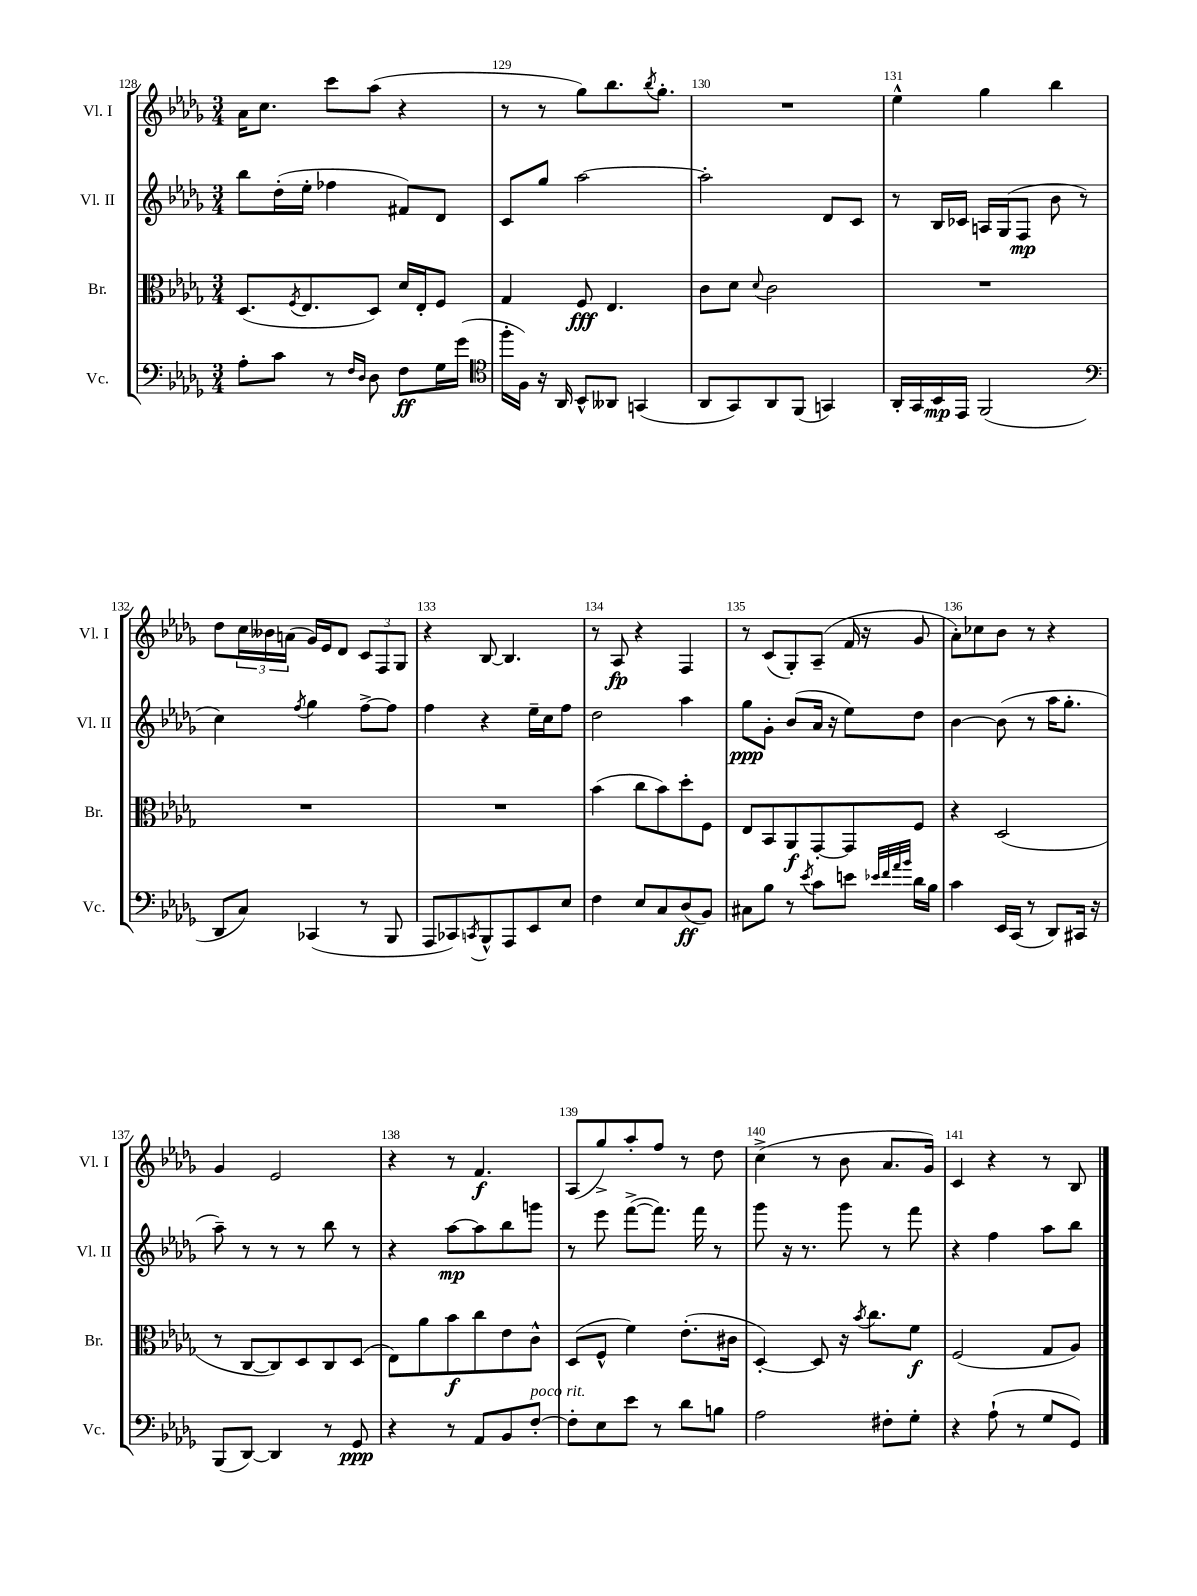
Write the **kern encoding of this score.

**kern	**dynam	**kern	**dynam	**kern	**dynam	**kern	**dynam
*part4	*part4	*part3	*part3	*part2	*part2	*part1	*part1
*staff4	*staff4	*staff3	*staff3	*staff2	*staff2	*staff1	*staff1
*I"Vc.	*	*I"Br.	*	*I"Vl. II	*	*I"Vl. I	*
*I'Vc.	*	*I'Br.	*	*I'Vl. II	*	*I'Vl. I	*
*clefF4	*	*clefC3	*	*clefG2	*	*clefG2	*
*k[b-e-a-d-g-]	*	*k[b-e-a-d-g-]	*	*k[b-e-a-d-g-]	*	*k[b-e-a-d-g-]	*
*M3/4	*	*M3/4	*	*M3/4	*	*M3/4	*
=128	=128	=128	=128	=128	=128	=128	=128
8A-'\L	.	(8.D-/L	.	8bb-\L	.	16a-\KL	.
.	.	.	.	.	.	8.cc\J	.
8c\J	.	.	.	(16dd-'\L	.	.	.
.	.	8qF/	.	.	.	.	.
.	.	8.E-/	.	16ee-'\JJ	.	.	.
8r	.	.	.	4ff-X\	.	8ccc\L	.
16qqF/LL	.	.	.	.	.	.	.
16qqD-/JJ	.	.	.	.	.	.	.
8D-\	.	8D-/J)	.	.	.	(8aa-\J	.
8F\L	ff	16d-/LL	.	8f#X/L)	.	4r	.
.	.	16E-'/J	.	.	.	.	.
16G-\L	.	8F/J	.	8d-/J	.	.	.
(16g-\JJ	.	.	.	.	.	.	.
=129	=129	=129	=129	=129	=129	=129	=129
*clefC4	*	*	*	*	*	*	*
16ff'\LL	.	4G-/	.	8c/L	.	8r	.
16F\JJ)	.	.	.	.	.	.	.
16r	.	.	.	8gg-/J	.	8r	.
16AA-/	.	.	.	.	.	.	.
8BB-^^/L	.	8F/	fff	[2aa-\	.	8gg-\L)	.
8AA--X/J	.	4.E-/	.	.	.	8.bb-\	.
(4GGn/	.	.	.	.	.	.	.
.	.	.	.	.	.	8qbb-/	.
.	.	.	.	.	.	8.gg-'\J	.
=130	=130	=130	=130	=130	=130	=130	=130
8AA-/L	.	8c\L	.	2aa-'\]	.	2.r	.
8GG-/)	.	8d-\J	.	.	.	.	.
.	.	8qqd-/	.	.	.	.	.
8AA-/	.	2c\	.	.	.	.	.
(8FF/J	.	.	.	.	.	.	.
4GGn/)	.	.	.	8d-/L	.	.	.
.	.	.	.	8c/J	.	.	.
=131	=131	=131	=131	=131	=131	=131	=131
16AA-'/LL	.	2.r	.	8r	.	4ee-^^\	.
16GG-/	.	.	.	.	.	.	.
16BB-/	mp	.	.	16B-/LL	.	.	.
16EE-/JJ	.	.	.	16c-X/JJ	.	.	.
(2FF/	.	.	.	16An/LL	.	4gg-\	.
.	.	.	.	(16G-/J	.	.	.
.	.	.	.	8F/J	mp	.	.
.	.	.	.	8b-\	.	4bb-\	.
.	.	.	.	8r	.	.	.
!!LO:LB:g=z
=132	=132	=132	=132	=132	=132	=132	=132
*clefF4	*	*	*	*	*	*	*
8DD-/L	.	2.r	.	4cc\)	.	8dd-\L	.
8C/J)	.	.	.	.	.	24cc\L	.
.	.	.	.	.	.	24b--X\	.
.	.	.	.	.	.	(24an\JJ	.
.	.	.	.	8qff/	.	.	.
(4CC-X/	.	.	.	4gg-\	.	16g-/LL)	.
.	.	.	.	.	.	16e-/J	.
.	.	.	.	.	.	8d-/J	.
8r	.	.	.	[8ff^\L	.	12c/L	.
.	.	.	.	.	.	12F/	.
8BBB-/	.	.	.	8ff\J]	.	.	.
.	.	.	.	.	.	12G-/J	.
=133	=133	=133	=133	=133	=133	=133	=133
8AAA-/L	.	2.r	.	4ff\	.	4r	.
8CC-X/)	.	.	.	.	.	.	.
8qCCn/	.	.	.	.	.	.	.
8BBB-^^/	.	.	.	4r	.	[8B-/	.
8AAA-/	.	.	.	.	.	4.B-/]	.
8EE-/	.	.	.	16ee-~\LL	.	.	.
.	.	.	.	16cc\J	.	.	.
8E-/J	.	.	.	8ff\J	.	.	.
=134	=134	=134	=134	=134	=134	=134	=134
4F\	.	(4b-\	.	2dd-\	.	8r	.
.	.	.	.	.	.	8A-/	fp
8E-/L	.	8cc\L	.	.	.	4r	.
8C/	.	8b-\)	.	.	.	.	.
(8D-/	ff	8dd-'\	.	4aa-\	.	4F/	.
8BB-/J)	.	8F\J	.	.	.	.	.
=135	=135	=135	=135	=135	=135	=135	=135
8C#X\L	.	8E-/L	.	8gg-\L	ppp	8r	.
8B-\J	.	8BB-/	.	8g-'\J	.	(8c/L	.
8r	.	8AA-/	f	(8b-/L	.	8G-'/)	.
8qe-/	.	.	.	.	.	.	.
8c\L	.	[8GG-'/	.	16a-/Jk	.	(8A-~/J	.
.	.	.	.	16r	.	.	.
8en\J	.	8GG-/]	.	8ee-\L)	.	16f/	.
.	.	.	.	.	.	16r	.
32qqe-X/LLL	.	.	.	.	.	.	.
32qqf/	.	.	.	.	.	.	.
32qqa-/	.	.	.	.	.	.	.
32qqb-/JJJ	.	.	.	.	.	.	.
16d-\LL	.	8F/J	.	8dd-\J	.	8g-/	.
16B-\JJ	.	.	.	.	.	.	.
=136	=136	=136	=136	=136	=136	=136	=136
4c\	.	4r	.	[4b-\	.	8a-'\L)	.
.	.	.	.	.	.	8cc-X\	.
16EE-/LL	.	(2D-/	.	(8b-\]	.	8b-\J	.
(16CC/JJ	.	.	.	.	.	.	.
8r	.	.	.	8r	.	8r	.
8DD-/L)	.	.	.	16aa-\KL	.	4r	.
.	.	.	.	8.gg-'\J	.	.	.
16CC#X/Jk	.	.	.	.	.	.	.
16r	.	.	.	.	.	.	.
!!LO:LB:g=z
=137	=137	=137	=137	=137	=137	=137	=137
(8BBB-/L	.	8r	.	8aa-~\)	.	4g-/	.
[8DD-/J)	.	[8C/L	.	8r	.	.	.
4DD-/]	.	8C/])	.	8r	.	2e-/	.
.	.	8D-/	.	8r	.	.	.
8r	.	8C/	.	8bb-\	.	.	.
8GG-/	ppp	(8D-/J	.	8r	.	.	.
=138	=138	=138	=138	=138	=138	=138	=138
4r	.	8E-\L)	.	4r	.	4r	.
.	.	8a-\	.	.	.	.	.
8r	.	8b-\	f	[8aa-\L	mp	8r	.
8AA-/L	.	8cc\	.	8aa-\]	.	4.f/	f
8BB-/	.	8e-\	.	8bb-\	.	.	.
!LO:TX:a:i:t=poco rit.	!	!	!	!	!	!	!
[8F'/J	.	8c^^\J	.	8gggn\J	.	.	.
=139	=139	=139	=139	=139	=139	=139	=139
8F'\L]	.	(8D-/L	.	8r	.	(8A-/L	.
8E-\	.	8F^^/J	.	8eee-\	.	8gg-^/)	.
8e-\J	.	4f\)	.	([8fff^\L	.	8aa-'/	.
8r	.	.	.	8.fff\J])	.	8ff/J	.
8d-\L	.	(8.e-'\L	.	.	.	8r	.
.	.	.	.	16fff\	.	.	.
8Bn\J	.	.	.	8r	.	8dd-\	.
.	.	16c#X\Jk	.	.	.	.	.
=140	=140	=140	=140	=140	=140	=140	=140
2A-\	.	[4D-'/)	.	8ggg-\	.	(4cc^\	.
.	.	.	.	16r	.	.	.
.	.	.	.	8.r	.	.	.
.	.	8D-/]	.	.	.	8r	.
.	.	16r	.	8ggg-\	.	8b-\	.
.	.	8qb-/	.	.	.	.	.
.	.	8.cc\L	.	.	.	.	.
8F#X'\L	.	.	.	8r	.	8.a-/L	.
8G-'\J	.	8f\J	f	8fff\	.	.	.
.	.	.	.	.	.	16g-/Jk)	.
=141	=141	=141	=141	=141	=141	=141	=141
4r	.	(2F/	.	4r	.	4c/	.
(8A-`\	.	.	.	4ff\	.	4r	.
8r	.	.	.	.	.	.	.
8G-/L	.	8G-/L	.	8aa-\L	.	8r	.
8GG-/J)	.	8A-/J)	.	8bb-\J	.	8B-/	.
==	==	==	==	==	==	==	==
*-	*-	*-	*-	*-	*-	*-	*-
